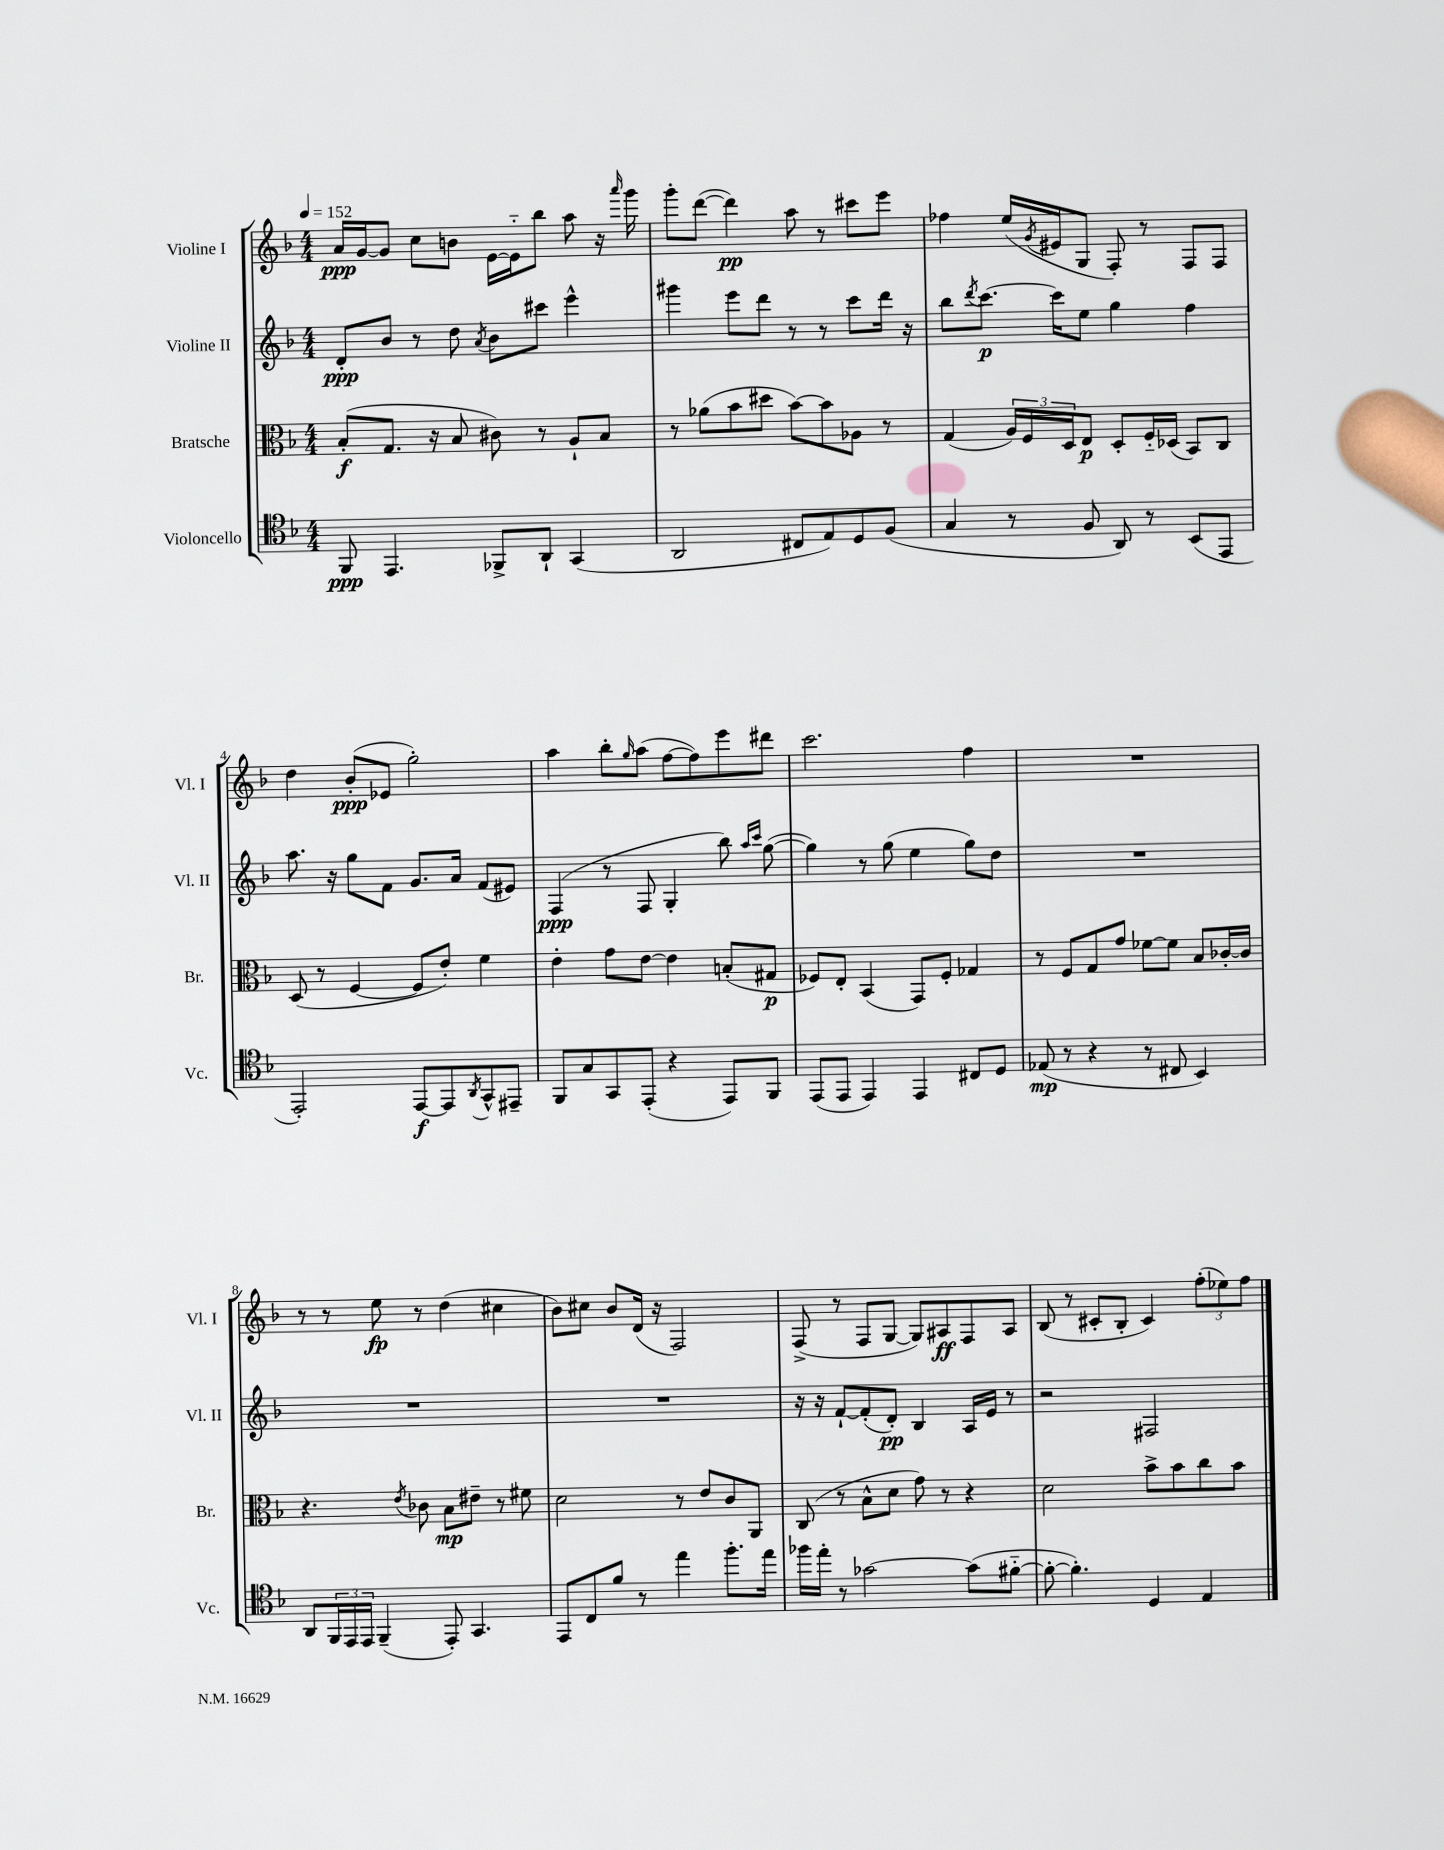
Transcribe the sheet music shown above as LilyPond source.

<<
\new StaffGroup <<
\new Staff = "s0" \with { instrumentName = "Violine I" shortInstrumentName = "Vl. I" } {
    \clef treble \key f \major \numericTimeSignature \time 4/4 \tempo 4 = 152
    a'16\ppp g'16~ g'8 c''8 b'8 e'16~ e'16-_ bes''8 a''8 r16 \grace { a'''16 } g'''16 |
    g'''8-. d'''8~( d'''4\pp) a''8 r8 cis'''8 e'''8 |
    fes''4 e''16( \acciaccatura { g'8 } eis'16 g8 f8-.) r8 f8 f8 |
    d''4 bes'8-.\ppp( ees'8 g''2-.) |
    a''4 bes''8-. \grace { g''16 } a''8( f''8~ f''8) e'''8 dis'''8 |
    c'''2. f''4 |
    R1 |
    r8 r8 e''8\fp r8 d''4( cis''4 |
    bes'8) cis''8 bes'8 d'16( r16 f2) |
    f8->( r8 f8 g8~ g8) ais8\ff f8 ais8 |
    bes8( r8 cis'8-. bes8-. cis'4) \tuplet 3/2 { f''8-.( ees''8) f''8 } \bar "|." |
}
\new Staff = "s1" \with { instrumentName = "Violine II" shortInstrumentName = "Vl. II" } {
    \clef treble \key f \major \numericTimeSignature \time 4/4
    d'8-.\ppp bes'8 r8 d''8 \acciaccatura { a'8 } bes'8 cis'''8 e'''4-^ |
    gis'''4 e'''8 d'''8 r8 r8 c'''8 d'''16 r16 |
    bes''8 \acciaccatura { d'''8 } c'''8.~\p c'''16 e''8 g''4 f''4 |
    a''8. r16 g''8 f'8 g'8. a'16 f'8( eis'8) |
    f4\ppp( r8 f8 g4-. bes''8) \grace { a''16 c'''16 } g''8~( |
    g''4) r8 g''8( e''4 g''8) d''8 |
    R1 |
    R1 |
    R1 |
    r16 r16 f'8~-! f'8-.( d'8-.\pp) bes4 a16 e'16 r8 |
    r2 fis2 \bar "|." |
}
\new Staff = "s2" \with { instrumentName = "Bratsche" shortInstrumentName = "Br." } {
    \clef alto \key f \major \numericTimeSignature \time 4/4
    bes8-.\f( g8. r16 bes8 cis'8) r8 a8-! bes8 |
    r8 aes'8( bes'8 dis''8 bes'8~) bes'8 aes8 r8 |
    g4( \tuplet 3/2 { a16) f16 d16 } e8\p d8-. f16-_ des16( bes,8) c8 |
    d8( r8 f4~ f8 e'8-.) f'4 |
    e'4-. g'8 e'8~ e'4 b8-.( gis8\p |
    fes8) e8-. bes,4( g,8) fes8-. ges4 |
    r8 f8 g8 g'8 fes'8~ fes'8 bes8 ces'16~-. ces'16 |
    r4. \acciaccatura { e'8 } ces'8 bes8\mp eis'8-- r8 fis'8 |
    d'2 r8 e'8 c'8 a,8 |
    c8( r8 bes8-^ d'8 g'8) r8 r4 |
    d'2 bes'8-> bes'8 c''8 bes'8 \bar "|." |
}
\new Staff = "s3" \with { instrumentName = "Violoncello" shortInstrumentName = "Vc." } {
    \clef tenor \key f \major \numericTimeSignature \time 4/4
    f,8\ppp e,4. fes,8-> a,8-! g,4( |
    a,2 cis8 e8) d8 f8( |
    g4 r8 f8 a,8) r8 bes,8( e,8 |
    e,2-.) e,8~\f e,8 \acciaccatura { a,8 } g,8-^ eis,8-- |
    f,8 g8 g,8 e,8-.( r4 e,8) f,8 |
    e,8( e,8 e,4) e,4 cis8 d8 |
    ees8\mp( r8 r4 r8 cis8 bes,4) |
    a,8 \tuplet 3/2 { f,16 e,16 e,16 } f,4--( e,8-.) g,4. |
    e,8 c8 f'8 r8 e''4 f''8.-. e''16 |
    fes''16 e''16-. r8 ges'2~ ges'8( fis'8~-_ |
    fis'8~-. fis'4.-.) d4 e4 \bar "|." |
}
>>
>>
